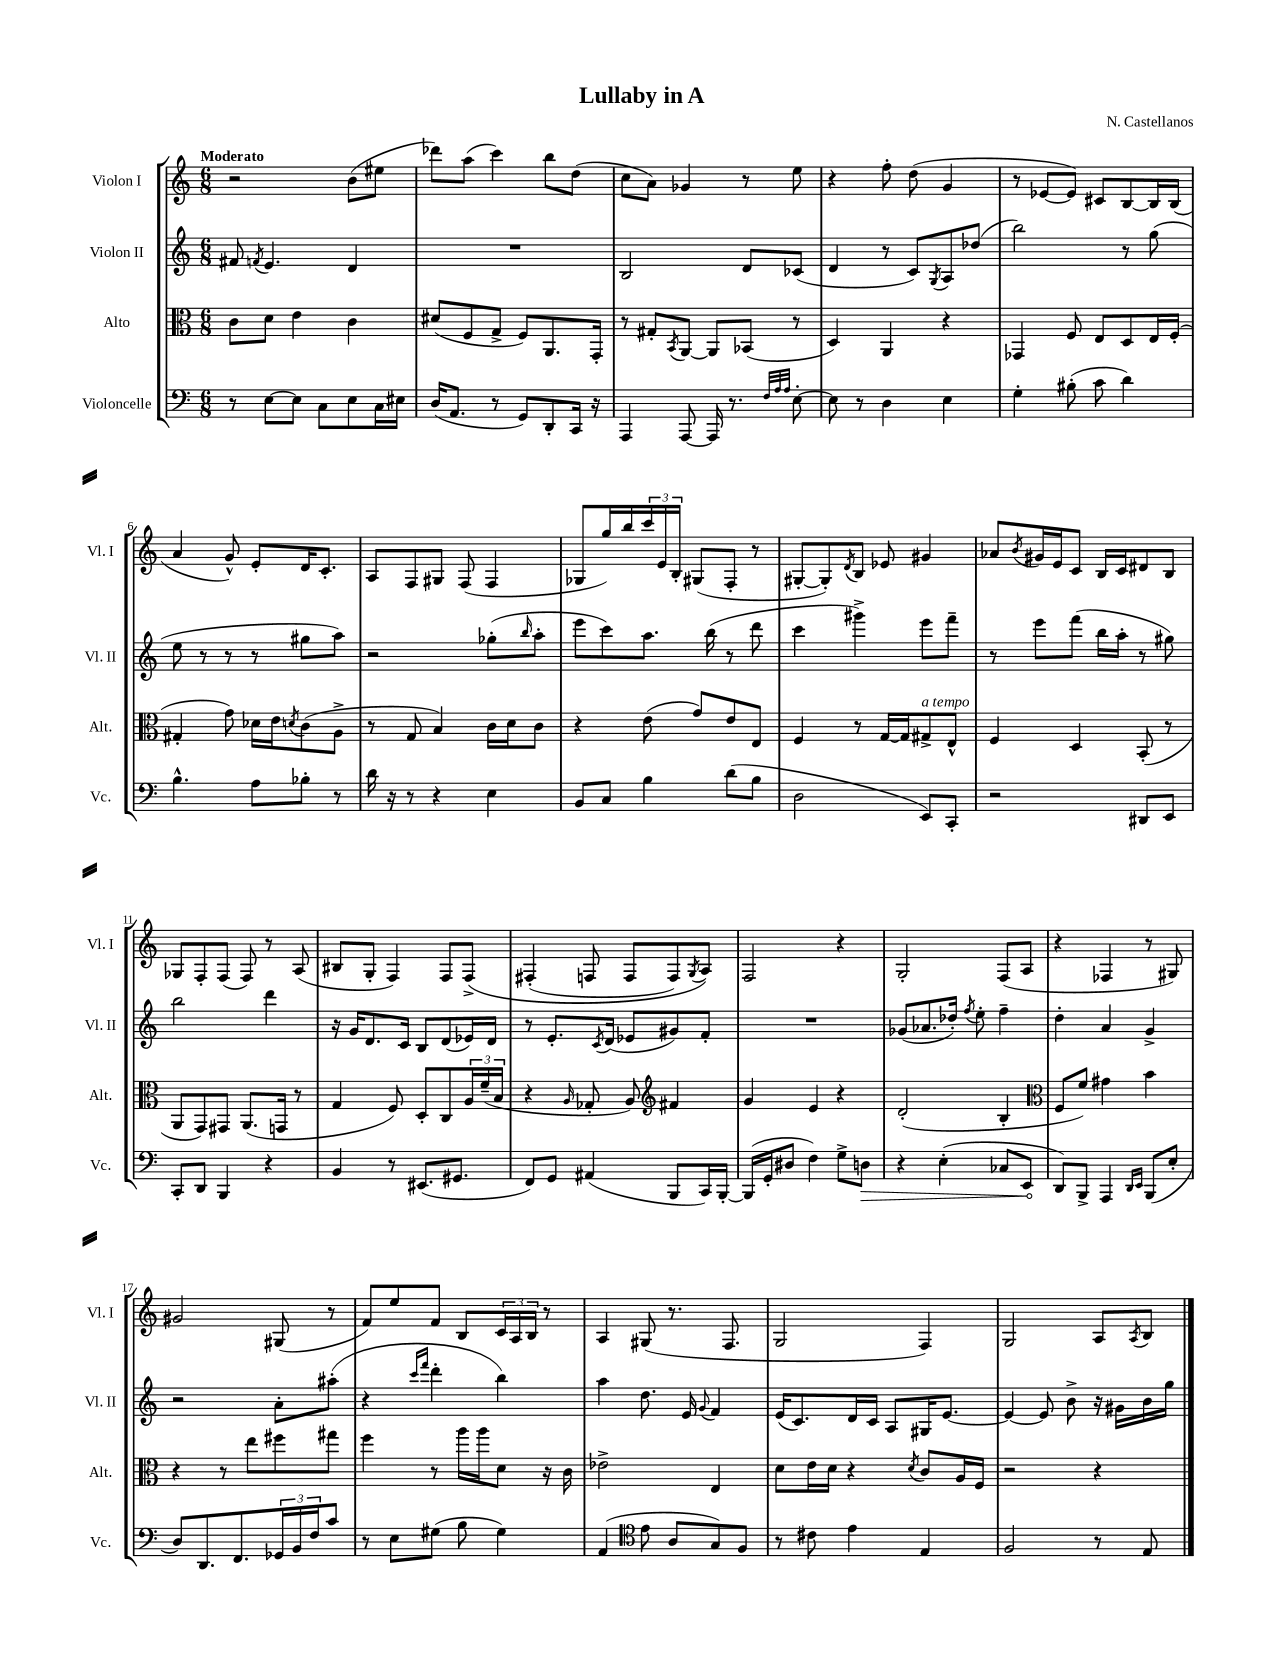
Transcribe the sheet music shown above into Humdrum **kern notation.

**kern	**kern	**kern	**kern
*staff4	*staff3	*staff2	*staff1
*clefF4	*clefC3	*clefG2	*clefG2
*k[]	*k[]	*k[]	*k[]
*M6/8	*M6/8	*M6/8	*M6/8
8r	8c	8f#	2r
.	.	8qf	.
[8E	8d	4.e	.
8E]	4e	.	.
8C	.	.	.
8E	4c	4d	(8b
16C	.	.	8ee#
16E#	.	.	.
=	=	=	=
(16D	(8d#	2.r	8ddd-)
8.AA	.	.	.
.	8F	.	(8aa
8r	8G^	.	4ccc)
8GG)	8F)	.	.
8DD'	8.AA	.	8bb
16CC	.	.	(8dd
16r	16GG'	.	.
=	=	=	=
4AAA	8r	2B	8cc
.	8G#'	.	8a)
.	8qBB	.	.
[8AAA	[8AA	.	4g-
16AAA]	8AA]	.	.
8.r	.	.	.
.	(8BB-	8d	8r
32qqF	.	.	.
32qqA	.	.	.
32qqA	.	.	.
[8E'	8r	(8c-	8ee
=	=	=	=
8E]	4D)	4d	4r
8r	.	.	.
4D	4AA	8r	8ff'
.	.	8c)	(8dd
.	.	8qG	.
4E	4r	8A	4g
.	.	(8dd-	.
=	=	=	=
4G'	4GG-	2bb)	8r
.	.	.	[8e-
(8B#'	8F	.	8e-])
8c	8E	.	8c#
4d)	8D	8r	[8B
.	16E	(8gg	16B]
.	(16F'	.	(16B
=	=	=	=
4.B^^	4G#'	8ee	4a
.	.	8r	.
.	8g)	8r	8g^^)
8A	16d-	8r	8e'
.	16e	.	.
.	8qd	.	.
8B-'	(8c	8gg#	16d
.	.	.	8.c'
8r	8A^	8aa)	.
=	=	=	=
16d	8r	2r	8A
16r	.	.	.
8r	8G	.	8F
4r	4B)	.	8G#
.	.	.	(8F
4E	16c	(8gg-'	4F
.	16d	.	.
.	.	16qqbb	.
.	8c	8aa'	.
=	=	=	=
8BB	4r	8eee	8G-
8C	.	8ccc)	16gg)
.	.	.	16bb
4B	(8e	8.aa	24ccc
.	.	.	24e
.	.	.	24B'
.	8g)	.	(8G#
.	.	(16bb	.
(8d	8e	8r	8F'
8B	8E	8ddd	8r
=	=	=	=
2D	4F	4ccc	[8G#'
.	.	.	8G#'])
.	.	.	8qd
.	8r	4ggg#^)	8B
.	[16G	.	8e-
.	16G]	.	.
8EE)	8G#^	8eee	4g#
8CC'	8E^^	8fff~	.
=	=	=	=
2r	4F	8r	8a-
.	.	.	8qb
.	.	8eee	16g#
.	.	.	16e
.	4D	(8fff	8c
.	.	16bb	16B
.	.	16aa'	16c
8DD#	(8BB'	8r	8d#
8EE	8r	8gg#)	8B
=	=	=	=
8CC'	8AA	2bb	8G-
8DD	8GG)	.	8F'
4BBB	8GG#	.	(8F
.	(8.AA	.	8F)
4r	.	4ddd	8r
.	16GG	.	.
.	8r	.	(8A
=	=	=	=
4BB	4G	16r	8B#
.	.	16g	.
.	.	8.d	8G'
8r	8F)	.	4F)
.	.	16c	.
(8.EE#	8D'	8B	.
.	8C	(8d	8F
8.GG#	.	.	.
.	24A	16e-)	&(8F^
.	(24f~	.	.
.	.	16d	.
.	24B	.	.
=	=	=	=
8FF)	4r	8r	(4F#'
8GG	.	8.e'	.
.	16qqA	.	.
(4AA#	8G-'	.	8F
.	.	8qc	.
.	.	(16d	.
.	8A)	8e-	8F
*	*clefG2	*	*
8BBB	4f#	8g#)	8F)
.	.	.	8qG
16CC)	.	8f'	8A&)
[16BBB'	.	.	.
=	=	=	=
(16BBB]	4g	2.r	2F
16GG'	.	.	.
8D#	.	.	.
4F)	4e	.	.
8G^	4r	.	4r
8D	.	.	.
=	=	=	=
4r	(2d'	(8g-	2G'
.	.	8.a-	.
(4E'	.	.	.
.	.	16dd-')	.
.	.	8qff	.
.	.	8ee'	.
8C-	4B'	4ff~	(8F
8EE	.	.	8A
=	=	=	=
*	*clefC3	*	*
8DD)	8F	4dd'	4r
8BBB^	8f)	.	.
4AAA	4g#	4a	4F-
16qqDD	.	.	.
16qqEE	.	.	.
(8BBB	4b	4g^	8r
8E'	.	.	8G#)
=	=	=	=
8D)	4r	2r	2g#
8.DD	.	.	.
.	8r	.	.
8.FF	.	.	.
.	8ee	.	.
24GG-	8ff#	8a'	(8G#
24BB	.	.	.
24F	.	.	.
8c	8gg#	(8aa#'	8r
=	=	=	=
8r	4ff	4r	8f)
8E	.	.	8ee
.	.	16qqccc	.
.	.	16qqfff	.
(8G#	8r	4ddd'	8f
8B	16aa	.	8B
.	16aa	.	.
4G#)	8d	4bb)	24c
.	.	.	24A
.	.	.	24B
.	16r	.	8r
.	16c	.	.
=	=	=	=
(4AA	2e-^	4aa	4A
*clefC4	*	*	*
8e	.	8.dd	(8G#
8A	.	.	8.r
.	.	16e	.
.	.	8qqg	.
8G)	4E	4f	.
.	.	.	8.F
8F	.	.	.
=	=	=	=
8r	8d	(16e	2G
.	.	8.c)	.
8c#	16e	.	.
.	16d	.	.
4e	4r	16d	.
.	.	16c	.
.	.	8A	.
.	8qd	.	.
4E	8c	16G#	4F)
.	.	[8.e	.
.	16A	.	.
.	16F	.	.
=	=	=	=
2F	2r	4e_	2G
.	.	8e]	.
.	.	8b^	.
8r	4r	16r	8A
.	.	16g#	.
.	.	.	8qA
8E	.	16b	8B
.	.	16gg	.
==	==	==	==
*-	*-	*-	*-
